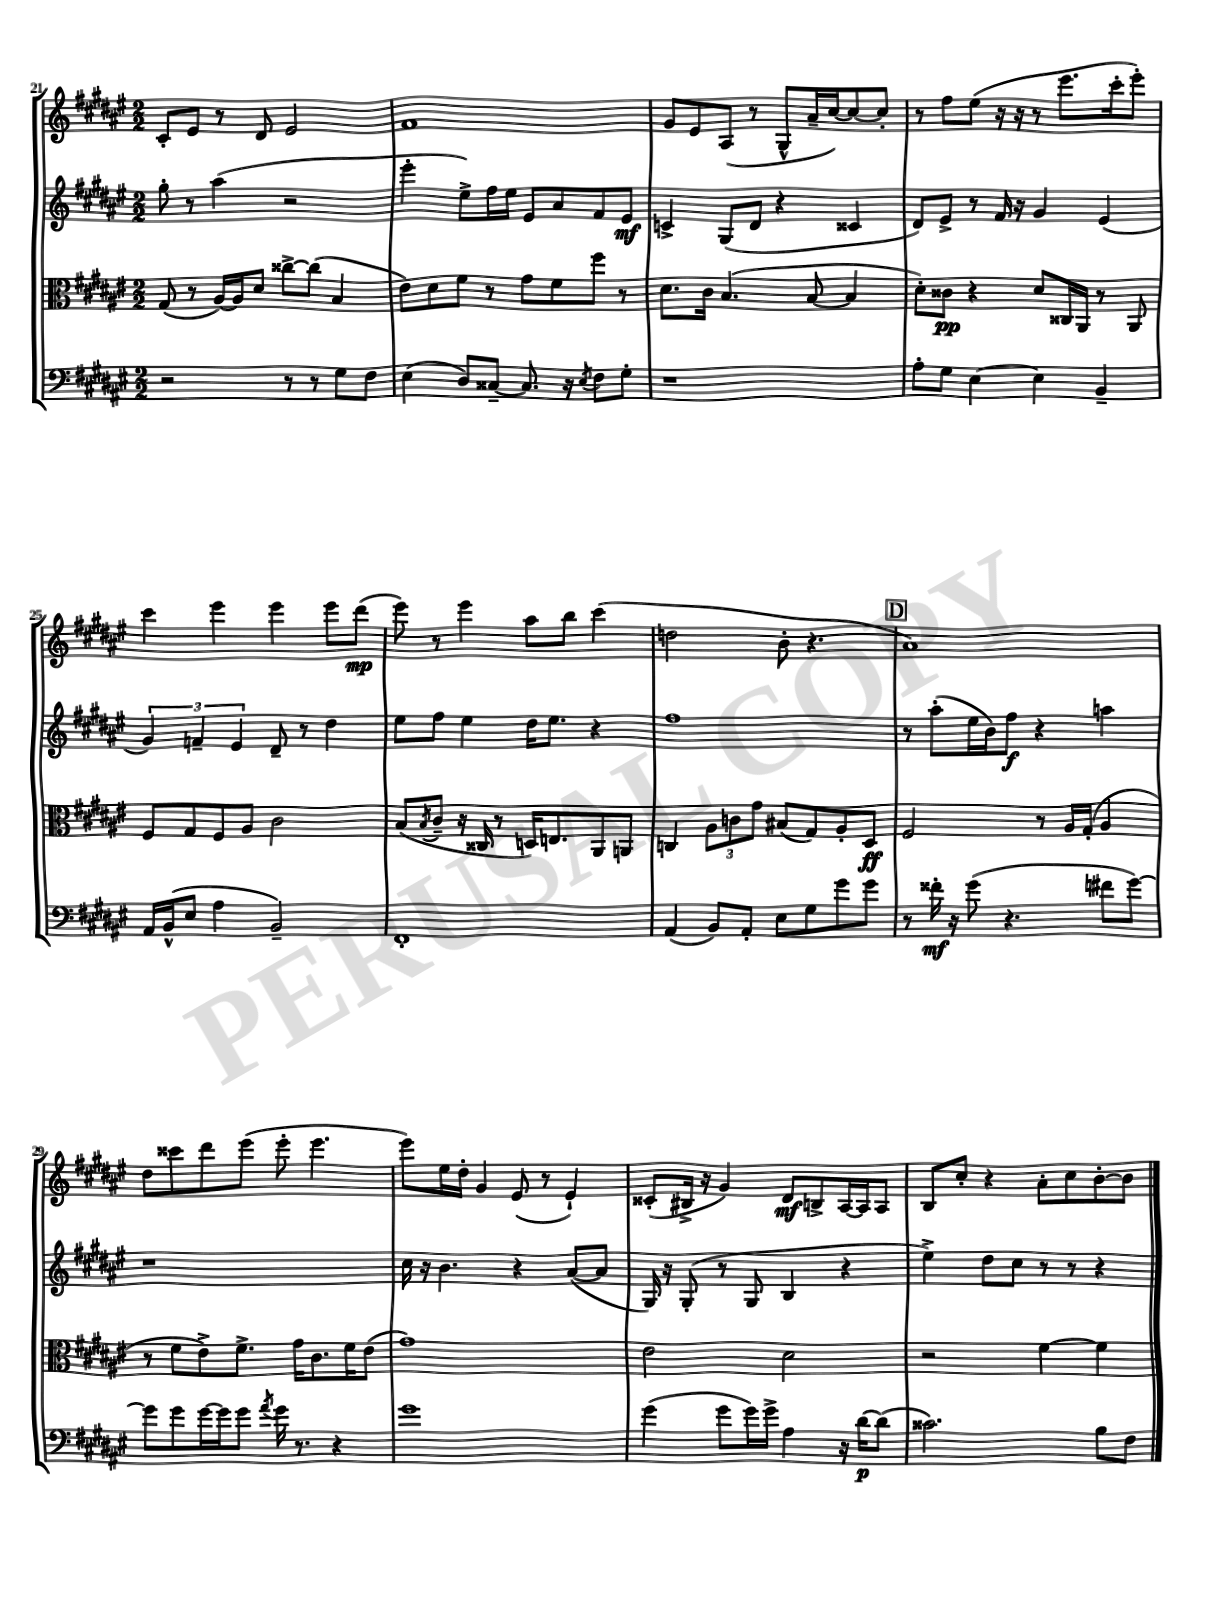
<<
\new StaffGroup <<
\new Staff = "s0" {
    \clef treble \key fis \major \numericTimeSignature \time 2/2
    cis'8-. eis'8 r8 dis'8 eis'2 |
    fis'1 |
    gis'8 eis'8 ais8( r8 gis8-^ ais'16-- cis''16~) cis''8~ cis''8-. |
    r8 fis''8 eis''8( r16 r16 r8 eis'''8. cis'''16-. eis'''8-.) |
    cis'''4 eis'''4 eis'''4 eis'''8 dis'''8\mp( |
    eis'''8) r8 eis'''4 ais''8 b''8 cis'''4( |
    d''2 b'8-. r4. |
    \mark \markup { \box "D" } ais'1) |
    dis''8 cisis'''8 dis'''8 eis'''8( eis'''8-. eis'''4. |
    eis'''8) eis''16 dis''16-. gis'4 eis'8( r8 eis'4-!) |
    cisis'8-.( bis16-> r16 gis'4) dis'8\mf b8-> ais16~ ais16 ais8 |
    b8 cis''8-. r4 ais'8-. cis''8 b'8~-. b'8 \bar "|." |
}
\new Staff = "s1" {
    \clef treble \key fis \major \numericTimeSignature \time 2/2
    gis''8-. r8 ais''4( r2 |
    eis'''4-. eis''8->) fis''16 eis''16 eis'8 ais'8 fis'8 eis'8\mf |
    c'4-> gis8( dis'8 r4 cisis'4 |
    dis'8) eis'8-> r8 fis'16 r16 gis'4 eis'4( |
    \tuplet 3/2 { gis'4) f'4-- eis'4 } dis'8-- r8 dis''4 |
    eis''8 fis''8 eis''4 dis''16 eis''8. r4 |
    fis''1 |
    \mark \markup { \box "D" } r8 ais''8-.( eis''16 b'16) fis''8\f r4 a''4 |
    r1 |
    cis''16 r16 b'4. r4 ais'8~( ais'8 |
    gis16) r16 gis8-.( r8 gis8 b4 r4 |
    eis''4->) dis''8 cis''8 r8 r8 r4 \bar "|." |
}
\new Staff = "s2" {
    \clef alto \key fis \major \numericTimeSignature \time 2/2
    gis8( r8 ais16~) ais16 dis'8 cisis''8~-> cisis''8( b4 |
    eis'8) dis'8 fis'8 r8 gis'8 fis'8 fis''8 r8 |
    dis'8. cis'16 b4.( b8~ b4 |
    dis'8-.) cisis'8\pp r4 dis'8 cisis16 ais,16 r8 ais,8 |
    fis8 gis8 fis8 ais8 cis'2 |
    b8( \acciaccatura { b8 } cis'8-- r16 cisis16 r8 d16) e8. ais,8 a,8 |
    c4 \tuplet 3/2 { ais8 c'8 gis'8 } bis8( gis8) ais8-. dis8\ff |
    \mark \markup { \box "D" } fis2 r8 ais16 gis16-.( ais4 |
    r8 fis'8 eis'8->) fis'8.-> gis'16 cis'8. fis'16 eis'8( |
    gis'1) |
    eis'2 dis'2 |
    r2 fis'4~ fis'4 \bar "|." |
}
\new Staff = "s3" {
    \clef bass \key fis \major \numericTimeSignature \time 2/2
    r2 r8 r8 gis8 fis8 |
    eis4( dis8) cisis8~-- cisis8. r16 \acciaccatura { eis8 } fis8 gis8-. |
    r1 |
    ais8-. gis8 eis4~ eis4 b,4-- |
    ais,16 b,16-^( eis8 ais4 b,2--) |
    fis,1-. |
    ais,4( b,8) ais,8-. eis8 gis8 gis'8 gis'8 |
    \mark \markup { \box "D" } r8 fisis'16-.\mf r16 gis'8( r4. fis'8 gis'8~) |
    gis'8 gis'8 gis'16~ gis'16 gis'8 \acciaccatura { ais'8 } gis'16 r8. r4 |
    gis'1 |
    gis'4( gis'8 gis'16) gis'16-> ais4 r16 dis'16~\p dis'8( |
    cisis'2.) b8 fis8 \bar "|." |
}
>>
>>
\layout { \context { \Score currentBarNumber = #21 } }
